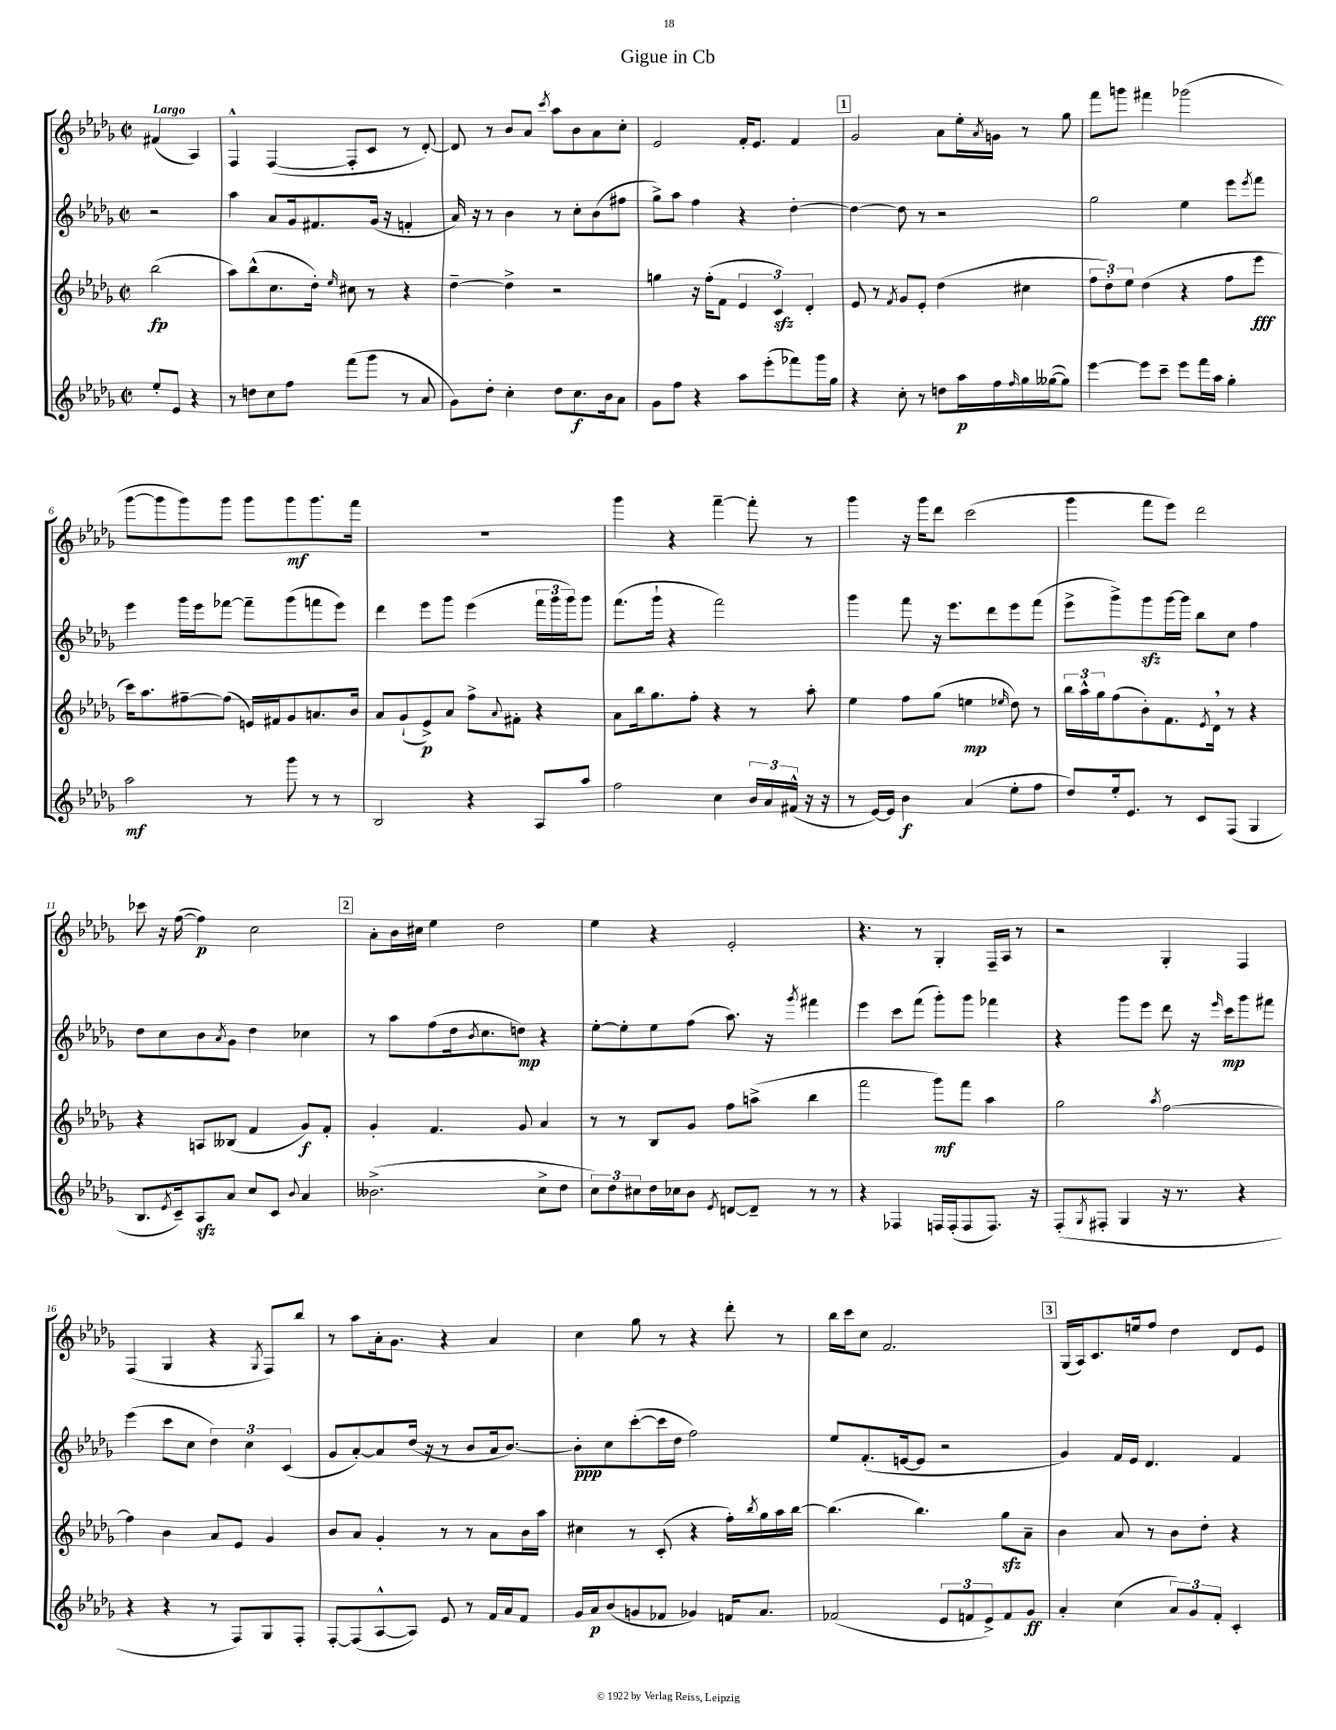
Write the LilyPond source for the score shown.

\header { title = "Gigue in Cb" }
<<
\new StaffGroup <<
\new Staff = "s0" {
    \clef treble \key des \major \defaultTimeSignature \time 2/2 \partial 2 \tempo "Largo"
    fis'4( aes4) |
    f4-^ f4~( f8-. c'8 r8 des'8~-.) |
    des'8 r8 bes'8 aes'8 \acciaccatura { c'''8 } aes''8 bes'8 aes'8 c''8-. |
    ees'2 f'16-. ees'8. f'4 |
    \mark \markup { \box "1" } ges'2 aes'8 ees''16-. \acciaccatura { aes'8 } g'16 r8 ges''8 |
    f'''8 g'''8 fis'''4 ges'''2( |
    ges'''8~ ges'''8 ges'''8) ges'''8 ges'''8 ges'''8\mf ges'''8. f'''16 |
    R1 |
    ges'''4 r4 f'''4~-- f'''8-. r8 |
    ges'''4 r16 ges'''16 des'''8 c'''2( |
    ges'''4 f'''8 ees'''8) des'''2 |
    ces'''8 r16 f''16~( f''4\p) c''2 |
    \mark \markup { \box "2" } aes'8-. bes'16 cis''16 ees''4 des''2 |
    ees''4 r4 ees'2-. |
    r4. r8 ges4-. f16-- aes16 r8 |
    r2 ges4-. f4 |
    f4( ges4 r4 \acciaccatura { ges8 } f8) bes''8 |
    r8 aes''8 aes'16-. ges'8. r4 aes'4 |
    c''4 ges''8 r8 r4 des'''8-. r8 |
    bes''16 c'''16 c''8 f'2. |
    \mark \markup { \box "3" } ges16( aes16) c'8. e''16 f''8 des''4 des'8 ees'8 \bar "|." |
}
\new Staff = "s1" {
    \clef treble \key des \major \defaultTimeSignature \time 2/2 \partial 2
    r2 |
    aes''4 aes'8 ges'16 fis'8. ges'16( r16 f'4-. |
    aes'16) r16 r8 bes'4 r8 c''8-. bes'8( fis''8 |
    ges''8->) aes''8 f''4 r4 des''4~-. |
    \mark \markup { \box "1" } des''4~ des''8 r8 r2 |
    ges''2 ees''4 ees'''8 \acciaccatura { ees'''8 } f'''8 |
    ees'''4 ges'''16 ees'''16 fes'''8~ fes'''8-- ges'''8( f'''8 ees'''8) |
    des'''4 ees'''8 ges'''8 ees'''4( \tuplet 3/2 { f'''16 ges'''16 ges'''16) } ges'''8 |
    f'''8.( ges'''16-! r4 f'''2) |
    ges'''4 f'''8 r16 ees'''8. des'''8 ees'''8 f'''8( |
    ees'''8-> ges'''8->) ges'''8\sfz ges'''16~ ges'''16 bes''8 c''8 f''4 |
    des''8 c''8 bes'8 \acciaccatura { aes'8 } ges'8 des''4 ces''4 |
    \mark \markup { \box "2" } r8 aes''8 f''8( des''16 \acciaccatura { bes'8 } c''8. d''8\mp) r4 |
    ees''8~-. ees''8-. ees''8 f''8( aes''8.) r16 \acciaccatura { ges'''8 } fis'''4 |
    ees'''4 c'''8 f'''8( ges'''8-.) ges'''8 fes'''4 |
    r4 ges'''8 ees'''8 des'''8 r16 \grace { ees'''16 } c'''16\mp ges'''8 fis'''8 |
    ees'''4( c'''8 c''8 \tuplet 3/2 { des''4) c''4 c'4( } |
    ges'8 aes'8~-.) aes'8 des''16( r16 r8 bes'8 aes'16 bes'8.~) |
    bes'8-.\ppp c''8 c'''8~-.( c'''16 des''16 f''2) |
    ees''8 f'8.-.( e'16~ e'8 r2 |
    \mark \markup { \box "3" } ges'4) f'16 ees'16 des'4. f'4 \bar "|." |
}
\new Staff = "s2" {
    \clef treble \key des \major \defaultTimeSignature \time 2/2 \partial 2
    bes''2\fp( |
    aes''8) bes''8-^( c''8. des''16-.) \grace { ees''16 } cis''8 r8 r4 |
    des''4~-- des''4-> r2 |
    g''4 r16 f''16-.( f'8 \tuplet 3/2 { ees'4 c'4\sfz) des'4-. } |
    \mark \markup { \box "1" } ees'8 r8 \acciaccatura { f'8 } ges'8 ees'8-. des''4( cis''4 |
    \tuplet 3/2 { f''8 des''8-.) ees''8 } des''4( r4 f''8 ees'''8\fff |
    c'''16) aes''8. fis''8~-- fis''8( e'16) fis'16 ges'8 a'8. bes'16 |
    aes'8 ges'8-!( ees'8->\p) aes'8 f''8-> \appoggiatura { aes'8 } fis'8-. r4 |
    aes'8 bes''16 ges''8. f''8-. r4 r8 aes''8-. |
    ees''4 f''8 ges''8( e''4\mp \grace { ees''16 } des''8) r8 |
    \tuplet 3/2 { bes''16 aes''16-^ ges''16 } f''8( bes'8-.) f'8. \acciaccatura { ees'8 } des'16 \breathe r8 r4 |
    r4 a8 beses8( f'4 ges'8\f) f'8-. |
    \mark \markup { \box "2" } ges'4-. f'4. ges'8 aes'4 |
    r8 r8 bes8 ges'8 f''8 a''8->( bes''4 |
    f'''2 ges'''8\mf) f'''8 aes''4 |
    ges''2 \acciaccatura { aes''8 } f''2~ |
    f''4 bes'4 aes'8 ees'8 ges'4 |
    bes'8 aes'8 ges'4-. r8 r8 aes'8 bes'16 aes''16 |
    cis''4 r8 c'8-.( r4 f''16-.) \acciaccatura { bes''8 } ges''16 aes''16 bes''16~ |
    bes''4.( bes''4.) ges''8\sfz aes'8-- |
    \mark \markup { \box "3" } bes'4 aes'8 r8 bes'8 des''8-. r4 \bar "|." |
}
\new Staff = "s3" {
    \clef treble \key des \major \defaultTimeSignature \time 2/2 \partial 2
    ees''8-. ees'8 r4 |
    r8 d''8 c''8 f''8 f'''8( ges'''8 r8 aes'8 |
    ges'8) des''8-. c''4-. des''8 c''8.\f bes'16 aes'8 |
    ges'8 f''8 r4 aes''8 ees'''8-.( fes'''8) ges'''16 ges''16 |
    \mark \markup { \box "1" } r4 c''8-. r8 d''8 aes''16\p f''16 \grace { f''16 } ges''16 geses''16~( geses''8) |
    ees'''4~ ees'''8 c'''8-- ees'''8 f'''16 aes''16 ges''4-. |
    aes''2\mf r8 ges'''8 r8 r8 |
    bes2 r4 aes8 aes''8 |
    f''2 c''4 \tuplet 3/2 { bes'16 aes'16 fis'16-^( } r16 r16 |
    r8 ees'16~) ees'16 bes'4\f aes'4( ees''8-. f''8 |
    des''8) ees''16-. ees'8. r8 c'8 f8( ges4 |
    bes8. \acciaccatura { ees'8 } c'16--) aes8\sfz aes'8 c''8 c'8 \appoggiatura { bes'8 } aes'4 |
    \mark \markup { \box "2" } beses'2.->( c''8-> des''8 |
    \tuplet 3/2 { c''8) des''8 cis''8 } des''16 ces''16 bes'8 \acciaccatura { ees'8 } d'8~ d'8-- r8 r8 |
    r4 fes4 f16 f16-.( f8 f8.) r16 |
    f8-.( \acciaccatura { ges8 } fis8-. ges4 r16 r8. r4 |
    r4 r4 r8 f8) ges8 f8-. |
    f8~-. f8( aes8~-^ aes8) ees'8 r8 f'16 aes'16 f'8 |
    ges'16 aes'16\p bes'8( g'8 fes'8 ges'4) f'16 aes'8. |
    fes'2( \tuplet 3/2 { ees'8 f'8 ees'8->) } f'8 ges'8\ff |
    \mark \markup { \box "3" } aes'4-. c''4( \tuplet 3/2 { aes'8) ges'8 f'8-. } c'4-. \bar "|." |
}
>>
>>
